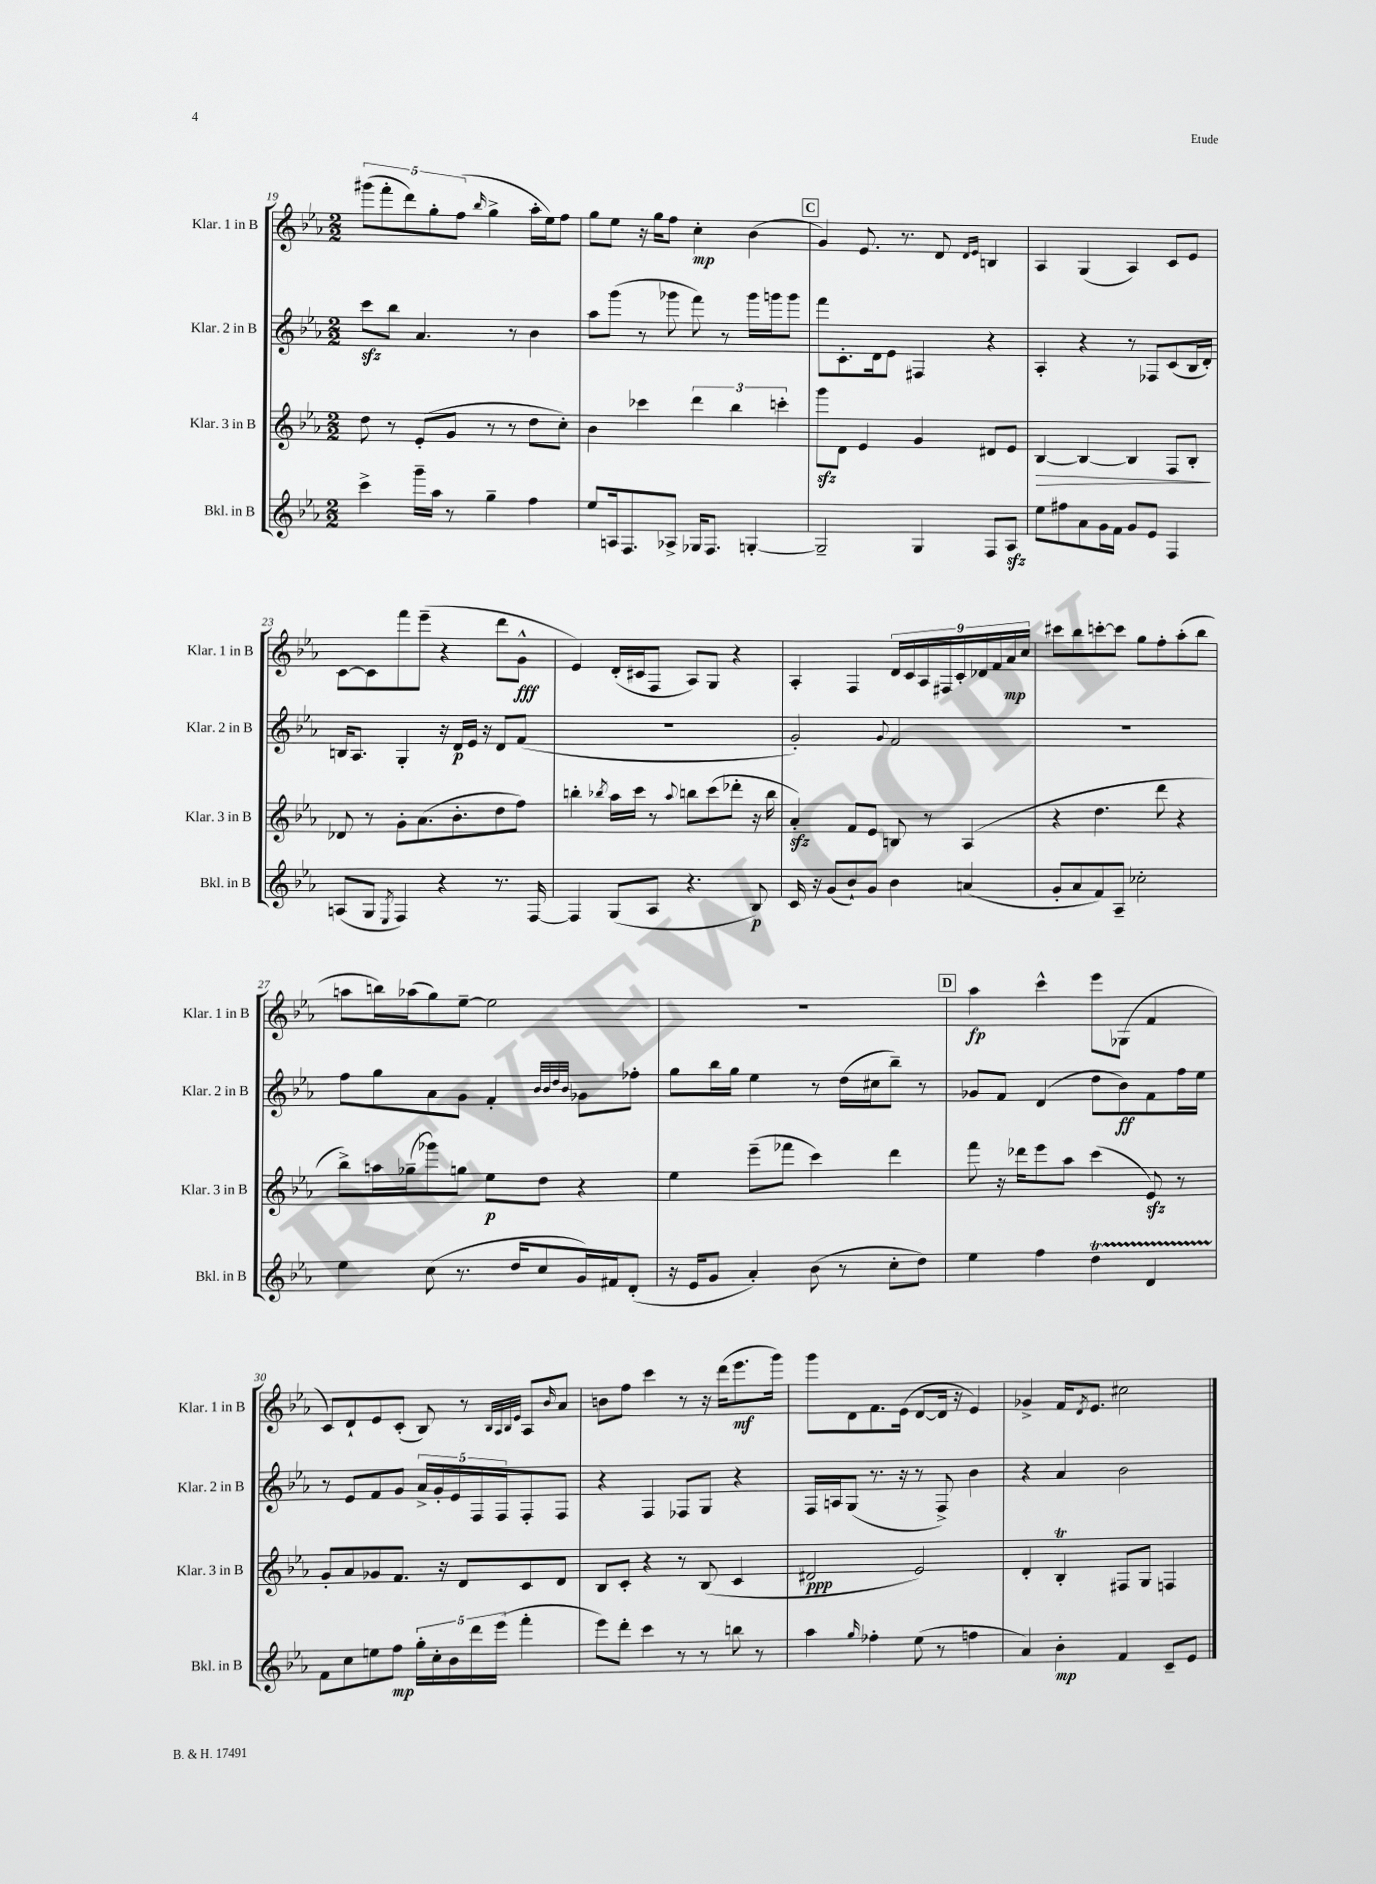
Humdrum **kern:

**kern	**dynam	**kern	**dynam	**kern	**dynam	**kern	**dynam
*part4	*part4	*part3	*part3	*part2	*part2	*part1	*part1
*staff4	*staff4	*staff3	*staff3	*staff2	*staff2	*staff1	*staff1
*I"Bkl. in B	*	*I"Klar. 3 in B	*	*I"Klar. 2 in B	*	*I"Klar. 1 in B	*
*I'Bkl. in B	*	*I'Klar. 3 in B	*	*I'Klar. 2 in B	*	*I'Klar. 1 in B	*
*clefG2	*	*clefG2	*	*clefG2	*	*clefG2	*
*k[b-e-a-]	*	*k[b-e-a-]	*	*k[b-e-a-]	*	*k[b-e-a-]	*
*M2/2	*	*M2/2	*	*M2/2	*	*M2/2	*
=19	=19	=19	=19	=19	=19	=19	=19
4ccc^\	.	8dd\	.	8ccczz\L	.	(10ggg#X\L	.
.	.	.	.	.	.	10fff'\	.
.	.	8r	.	8bb-\J	.	.	.
.	.	.	.	.	.	10ddd\)	.
16ggg~\LL	.	(8e-'/L	.	4.a-/	.	.	.
.	.	.	.	.	.	10gg'\	.
16aa-\JJ	.	.	.	.	.	.	.
8r	.	8g/J	.	.	.	.	.
.	.	.	.	.	.	(10ff\J	.
.	.	.	.	.	.	16qqbb-/	.
4gg~\	.	8r	.	.	.	4gg^\	.
.	.	8r	.	8r	.	.	.
4ff\	.	8dd\L	.	4b-\	.	16aa-'\LL	.
.	.	.	.	.	.	16ee-\J)	.
.	.	8cc'\J)	.	.	.	8ff\J	.
=20	=20	=20	=20	=20	=20	=20	=20
8ee-/L	.	4b-\	.	8aa-\L	.	8gg\L	.
16An/k	.	.	.	(8ggg\J	.	8ee-\J	.
8.F/	.	.	.	.	.	.	.
.	.	4ccc-X\	.	8r	.	16r	.
.	.	.	.	.	.	16gg\KL	.
8A-X^/J	.	.	.	8ggg-X\	.	8ff\J	.
16G-X/KL	.	6ddd\	.	8fff\)	.	4cc'\	mp
8.F/J	.	.	.	.	.	.	.
.	.	.	.	8r	.	.	.
.	.	6bb-\	.	.	.	.	.
[4Gn'/	.	.	.	16ggg-\LL	.	(4b-\	.
.	.	.	.	16gggn\J	.	.	.
.	.	6cccn'\	.	.	.	.	.
.	.	.	.	8ggg\J	.	.	.
!!LO:REH:place=s1:t=C
=21	=21	=21	=21	=21	=21	=21	=21
2G~/]	.	8gggzz\L	.	8fff\L	.	4g/)	.
.	.	8d\J	.	8.c'\	.	.	.
.	.	4e-/	.	.	.	8.e-/	.
.	.	.	.	16d\k	.	.	.
.	.	.	.	8e-\J	.	.	.
.	.	.	.	.	.	8.r	.
4G/	.	4g/	.	4F#X/	.	.	.
.	.	.	.	.	.	8d/	.
.	.	.	.	.	.	16qqd/LL	.
.	.	.	.	.	.	16qqe-/JJ	.
8F/L	.	8d#X/L	.	4r	.	4Bn/	.
8A-zz/J	.	8e-/J	.	.	.	.	.
=22	=22	=22	=22	=22	=22	=22	=22
!	!	!	!LO:HP:b	!	!	!	!
8ee-\L	.	[4B-/	>	4A-'/	.	4A-/	.
8ff#X\	.	.	.	.	.	.	.
8a-\	.	4B-/_	.	4r	.	(4G/	.
16g\L	.	.	.	.	.	.	.
16f\JJ	.	.	.	.	.	.	.
8g/L	.	4B-/]	.	8r	.	4A-/)	.
8e-/J	.	.	.	8F-X/L	.	.	.
4F/	.	8F/L	.	(8c/	.	8c/L	.
.	.	8B-'/J	.	16B-/L	.	8e-/J	.
.	.	.	.	16d'/JJ)	.	.	.
.	.	.	]	.	.	.	.
!!LO:LB:g=z
=23	=23	=23	=23	=23	=23	=23	=23
(8An/L	.	8d-X/	.	16Bn/KL	.	[8c\L	.
.	.	.	.	8.A-/J	.	.	.
8G/J	.	8r	.	.	.	8c\]	.
8qE-/	.	.	.	.	.	.	.
4F/)	.	8g'\L	.	4G'/	.	8fff\	.
.	.	(8.a-\	.	.	.	(8eee-~\J	.
4r	.	.	.	16r	.	4r	.
.	.	8.b-'\	.	16d/LL	p	.	.
.	.	.	.	16e-/JJ	.	.	.
.	.	.	.	16r	.	.	.
8.r	.	8dd\	.	8d/L	.	8ddd\L	.
.	.	8ff\J)	.	(8f/J	.	8g^^\J	fff
[16F/	.	.	.	.	.	.	.
=24	=24	=24	=24	=24	=24	=24	=24
4F/]	.	4bbn'\	.	1r	.	4e-/)	.
.	.	8qbb-X/	.	.	.	.	.
(8G/L	.	16aa-\LL	.	.	.	(16d'/LL	.
.	.	16ccc\JJ	.	.	.	16c#X/J	.
8A-/J	.	8r	.	.	.	8F/J	.
.	.	8qqaa-/	.	.	.	.	.
4.r	.	8bbn\L	.	.	.	8A-/L)	.
.	.	(8ccc\	.	.	.	8G/J	.
.	.	8ddd-X'\J	.	.	.	4r	.
8B-/)	p	16r	.	.	.	.	.
.	.	16bb\	.	.	.	.	.
=25	=25	=25	=25	=25	=25	=25	=25
16c/	.	4a-zz'/)	.	2g'/)	.	4A-'/	.
16r	.	.	.	.	.	.	.
(8g/L	.	.	.	.	.	.	.
8b-`/)	.	8f/L	.	.	.	4F/	.
8g/J	.	8e-/J	.	.	.	.	.
.	.	.	.	8qqg/	.	.	.
4b-\	.	8Bn/	.	2f/	.	18d/LL	.
.	.	.	.	.	.	18c/	.
.	.	.	.	.	.	18A-/	.
.	.	8r	.	.	.	.	.
.	.	.	.	.	.	18F#X/	.
.	.	.	.	.	.	18c'/	.
(4an/	.	(4A-/	.	.	.	.	.
.	.	.	.	.	.	18d-X/	.
.	.	.	.	.	.	18f/	.
.	.	.	.	.	.	18a-/	mp
.	.	.	.	.	.	18cc/JJ	.
=26	=26	=26	=26	=26	=26	=26	=26
8g'/L	.	4r	.	1r	.	8ccc#X\L	.
8a-/	.	.	.	.	.	8bb-\	.
8f/)	.	4.dd\	.	.	.	[8cccn'\	.
8A-~/J	.	.	.	.	.	8ccc\J]	.
2cc-X'\	.	.	.	.	.	8gg\L	.
.	.	8ddd\	.	.	.	8ff'\	.
.	.	4r	.	.	.	(8aa-'\	.
.	.	.	.	.	.	8bb-\J	.
!!LO:LB:g=z
=27	=27	=27	=27	=27	=27	=27	=27
4ee-\	.	8bb-^\L)	.	8ff\L	.	8aan\L	.
.	.	16aan\L	.	8gg\	.	16bbn\L)	.
.	.	(16gg-X~\J	.	.	.	(16aa-X\J	.
(8cc\	.	8ggg-X\)	.	8a-\	.	8gg\)	.
8.r	.	8ggn\J	.	8g\J	.	[8ee-~\J	.
.	.	8ee-\L	p	4f'/	.	2ee-\]	.
16dd/KL	.	.	.	.	.	.	.
8cc/	.	8dd\J	.	.	.	.	.
.	.	.	.	32qqb-/LLL	.	.	.
.	.	.	.	32qqb-/	.	.	.
.	.	.	.	32qqdd/	.	.	.
.	.	.	.	32qqb-/JJJ	.	.	.
16g/L)	.	4r	.	8g-X\L	.	.	.
16f#X/J	.	.	.	.	.	.	.
(8d'/J	.	.	.	8ff-X'\J	.	.	.
=28	=28	=28	=28	=28	=28	=28	=28
16r	.	4ee-\	.	8gg\L	.	1r	.
16e-/KL	.	.	.	.	.	.	.
8g/J	.	.	.	16bb-\L	.	.	.
.	.	.	.	16gg\JJ	.	.	.
4a-'/)	.	(8eee-~\L	.	4ee-\	.	.	.
.	.	8fff-X\J	.	.	.	.	.
(8b-\	.	4ccc\)	.	8r	.	.	.
8r	.	.	.	(16dd\LL	.	.	.
.	.	.	.	16cc#X\J	.	.	.
8cc'\L	.	4ddd\	.	8bb-~\J)	.	.	.
8dd\J)	.	.	.	8r	.	.	.
!!LO:REH:place=s1:t=D
=29	=29	=29	=29	=29	=29	=29	=29
4ee-\	.	8fff\	.	8g-X/L	.	4aa-\	fp
.	.	16r	.	8f/J	.	.	.
.	.	16ddd-X\KL	.	.	.	.	.
4ff\	.	8eee-\	.	(4d/	.	4ccc^^\	.
.	.	8aa-\J	.	.	.	.	.
4ddt\	.	(4ccc\	.	8dd\L	.	8eee-\L	.
.	.	.	.	8b-\)	ff	(8G-X\J	.
4dTTT/	.	8e-zz/)	.	8f\	.	4f/	.
.	.	8r	.	16ff\L	.	.	.
.	.	.	.	16ee-\JJ	.	.	.
!!LO:LB:g=z
=30	=30	=30	=30	=30	=30	=30	=30
8f\L	.	8g'/L	.	8r	.	8c/L)	.
8cc\	.	8a-/	.	8e-/L	.	8d`/	.
8een\	.	8g-X/	.	8f/	.	8e-/	.
8ff\J	mp	8.f/J	.	8g/J	.	(8c'/J	.
20gg'\LL	.	.	.	20a-^/LL	.	8B-/)	.
20cc'\	.	.	.	20g'/	.	.	.
.	.	16r	.	.	.	.	.
20b-\	.	.	.	20e-/	.	.	.
.	.	8d/L	.	.	.	8r	.
20ddd\	.	.	.	20F/	.	.	.
(20eee-\JJ	.	.	.	20F/J	.	.	.
.	.	.	.	.	.	32qqB-/LLL	.
.	.	.	.	.	.	32qqA-/	.
.	.	.	.	.	.	32qqB-/	.
.	.	.	.	.	.	32qqe-/JJJ	.
4fff'\	.	8c/	.	8F'/	.	8A-/L	.
.	.	.	.	.	.	16qqb-/	.
.	.	8d/J	.	8F/J	.	8a-/J	.
=31	=31	=31	=31	=31	=31	=31	=31
8eee-\L)	.	8B-/L	.	4r	.	8bn\L	.
8ddd'\J	.	8c'/J	.	.	.	8ff\J	.
4ccc\	.	4r	.	4F/	.	4ccc\	.
8r	.	8r	.	8F-X/L	.	8r	.
8r	.	(8B-/	.	8G/J	.	16r	.
.	.	.	.	.	.	(16ddd\KL	.
8bbn\	.	4c/	.	4r	.	8.eee-\	mf
8r	.	.	.	.	.	.	.
.	.	.	.	.	.	16ggg\Jk)	.
=32	=32	=32	=32	=32	=32	=32	=32
4aa-\	.	2d#X/	ppp	16F/LL	.	8ggg\L	.
.	.	.	.	16An/J	.	.	.
.	.	.	.	(8G/J	.	8d\	.
16qqgg/	.	.	.	.	.	.	.
4ff-X'\	.	.	.	8.r	.	8.f\	.
.	.	.	.	16r	.	(16e-\Jk	.
(8ee-\	.	2e-/)	.	8r	.	[8d/L	.
8r	.	.	.	8F^/)	.	16d/Jk]	.
.	.	.	.	.	.	16r	.
4ffn\	.	.	.	4b-\	.	4e-/)	.
=33	=33	=33	=33	=33	=33	=33	=33
4a-/)	.	4d'/	.	4r	.	4g-X^/	.
4b-'\	mp	4B-T'/	.	4a-/	.	16f/KL	.
.	.	.	.	.	.	8qd/	.
.	.	.	.	.	.	8.e-/J	.
4f/	.	8F#X/L	.	2b-\	.	2cc#X\	.
.	.	8G/J	.	.	.	.	.
8c~/L	.	4Fn/	.	.	.	.	.
8e-/J	.	.	.	.	.	.	.
==	==	==	==	==	==	==	==
*-	*-	*-	*-	*-	*-	*-	*-
